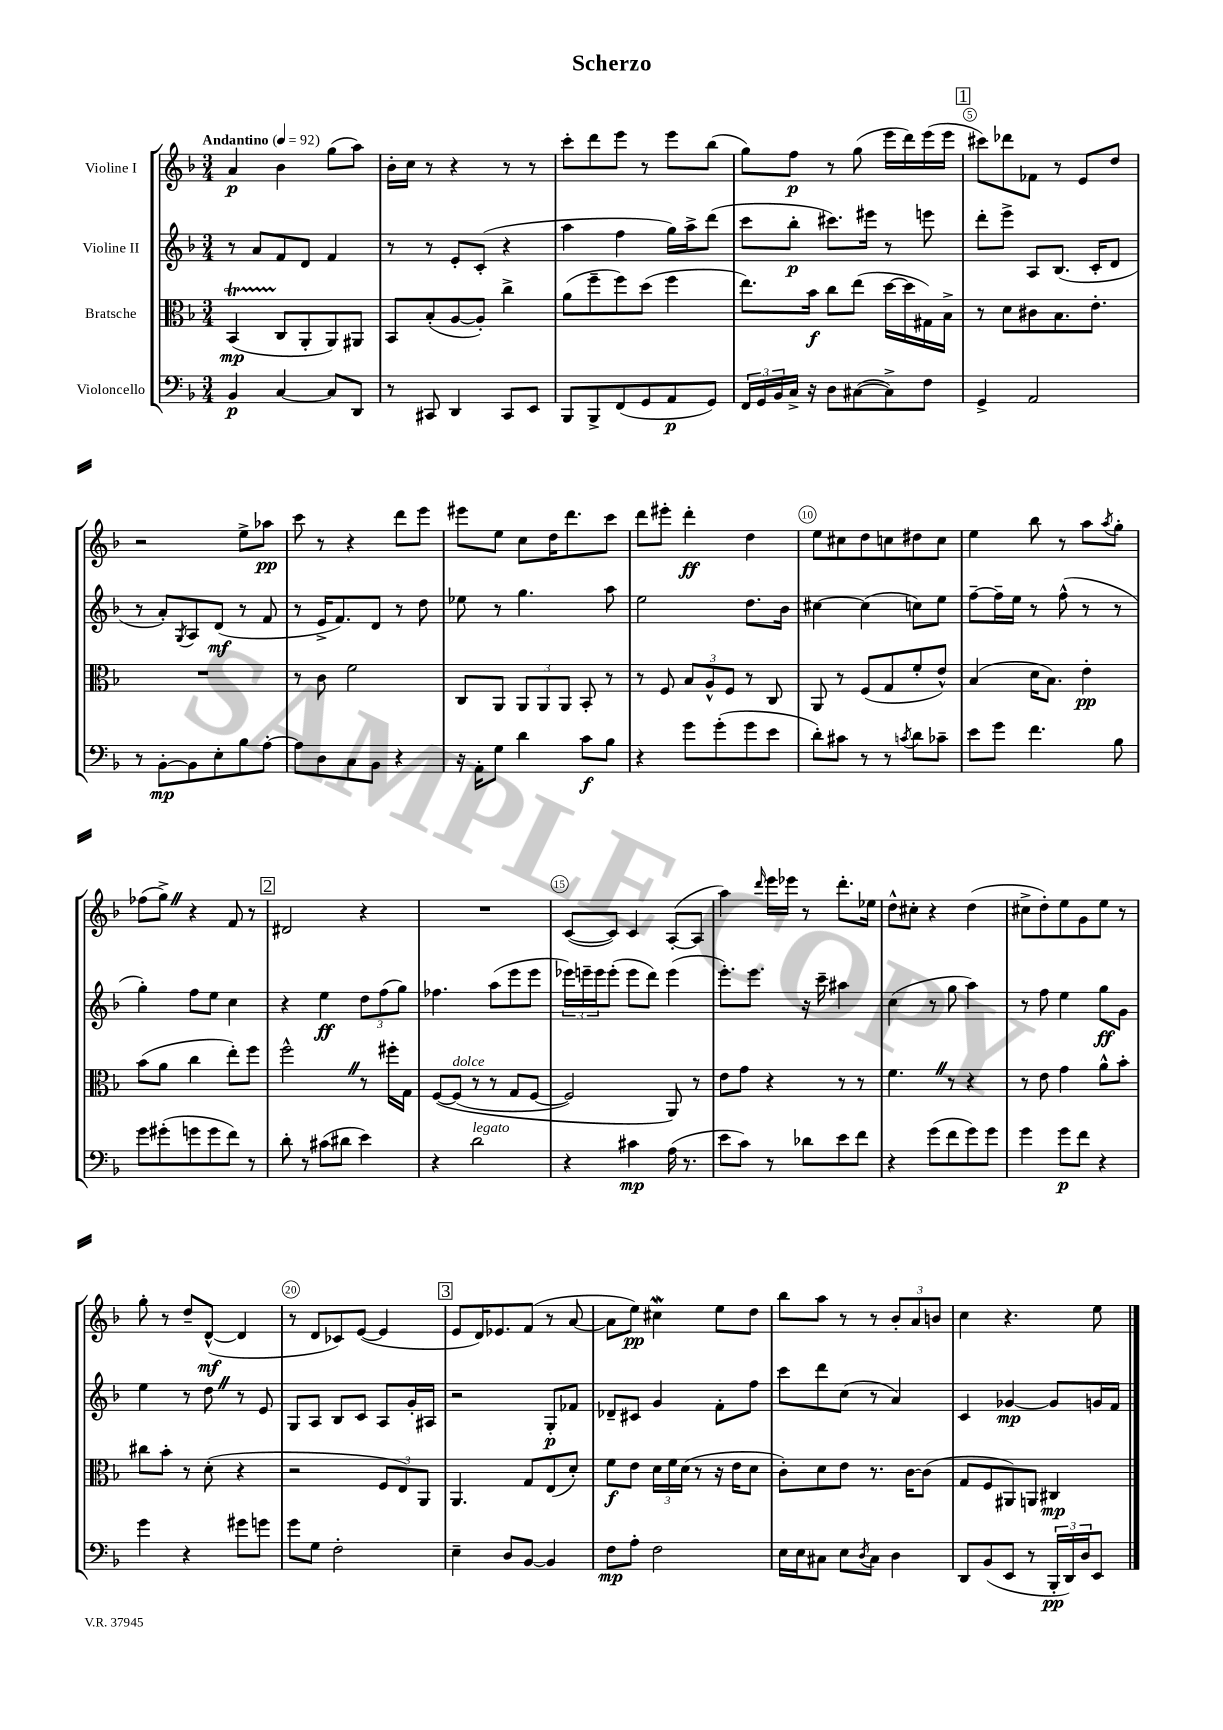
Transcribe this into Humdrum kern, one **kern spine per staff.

**kern	**kern	**kern	**kern
*staff4	*staff3	*staff2	*staff1
*clefF4	*clefC3	*clefG2	*clefG2
*k[b-]	*k[b-]	*k[b-]	*k[b-]
*M3/4	*M3/4	*M3/4	*M3/4
*MM92	*MM92	*MM92	*MM92
4BB-	(4BB-	8r	4a
.	.	8a	.
[4C	8C	8f	4b-
.	8AA'	8d	.
8C]	8AA)	4f	(8gg
8DD	8AA#	.	8aa)
=	=	=	=
8r	8BB-	8r	16b-'
.	.	.	16cc
8CC#	(8B-'	8r	8r
4DD	[8A	8e'	4r
.	8A'])	(8c'	.
8CC#	4cc^	4r	8r
8EE	.	.	8r
=	=	=	=
8BBB-	(8a	4aa	8ccc'
8BBB-^	8ff~	.	8ddd
(8FF	8ff)	4ff	8eee
8GG	(8dd	.	8r
8AA	4ff	16gg)	8eee
.	.	16aa^	.
8GG)	.	(8ddd	(8bb-
=	=	=	=
24FF	8.ee)	8ccc	8gg)
24GG	.	.	.
24BB-	.	.	.
16C^	.	8bb-'	8ff
16r	16b-	.	.
8D	8cc	8.ccc#)	8r
([8C#	(8ee	.	(8gg
.	.	16eee#	.
8C#^])	[16dd	8r	16eee
.	16dd]	.	16ddd)
8F	16G#)	8eee	(16eee
.	16B-^	.	16eee
=	=	=	=
4GG^	8r	8ddd'	8ccc#)
.	8d	8eee^	8ddd-
2AA	8c#	8A	8f-
.	8.B-	(8.B-	8r
.	.	.	8e
.	8.e'	16c'	.
.	.	8d	8dd
=	=	=	=
8r	2.r	8r	2r
[8BB-'	.	8a')	.
.	.	8qG	.
8BB-]	.	8A	.
8E'	.	(8d	.
8B-	.	8r	8ee^
[8A'	.	8f	8aa-
=	=	=	=
8A]	8r	8r	8ccc
8D	8c	16e^	8r
.	.	8.f)	.
8C	2f	.	4r
8BB-	.	8d	.
4r	.	8r	8ddd
.	.	8dd	8eee
=	=	=	=
16r	8C	8ee-	8eee#
16AA'	.	.	.
8G	8AA	8r	8ee
4d	12AA	4.gg	8cc
.	12AA	.	.
.	.	.	16dd
.	12AA	.	.
.	.	.	8.ddd
8c	8BB-'	.	.
8B-	8r	8aa	8ccc
=	=	=	=
4r	8r	2ee	8ddd
.	8F	.	8eee#'
8g	12B-	.	4ddd'
.	12A^^	.	.
(8g'	.	.	.
.	12F	.	.
8g	8r	8.dd	4dd
8e	8C	.	.
.	.	16b-	.
=	=	=	=
8d')	8AA	[4cc#	8ee
8c#	8r	.	8cc#
8r	(8F	(4cc#]	8dd
8r	8G	.	8cc
8qc	.	.	.
8d	8f'	8cc)	8dd#
8c-~	8e^^)	8ee	8cc
=	=	=	=
8e	(4B-	[8ff~	4ee
8g	.	16ff~]	.
.	.	16ee	.
4.f	16d	8r	8bb-
.	8.B-)	.	.
.	.	(8ff^^	8r
.	4e'	8r	8aa
.	.	.	8qaa
8B-	.	8r	8gg'
=	=	=	=
8g	(8b-	4gg')	(8ff-
(8g#'	8a	.	8gg^)
8g	4cc	8ff	4r
8g	.	8ee	.
8f)	8ee')	4cc	8f
8r	8ff	.	8r
=	=	=	=
8d'	2ff^^	4r	2d#
8r	.	.	.
(8c#	.	4ee	.
8d#	.	.	.
4e)	8r	12dd	4r
.	.	(12ff	.
.	16ff#'	.	.
.	.	12gg)	.
.	16G	.	.
=	=	=	=
4r	&([8F	4.ff-	2.r
.	(8F]	.	.
2d	8r	.	.
.	8r	(8aa	.
.	8G	8eee	.
.	[8F	8eee	.
=	=	=	=
4r	2F])	24eee-)	([8c
.	.	24eee~	.
.	.	24eee	.
.	.	(8eee'	8c])
4c#	.	8eee	4c
.	.	8ddd)	.
(16A	8AA&)	(4eee	([8A'
8.r	.	.	.
.	8r	.	8A]
=	=	=	=
8e	8e	8.eee')	4aa)
8c)	8g	.	.
.	.	8.eee	.
.	.	.	16qqddd
8r	4r	.	16eee
.	.	.	16eee-
8d-	.	16r	8r
.	.	16ccc~	.
8e	8r	4aa#	8.ddd'
8f	8r	.	.
.	.	.	16ee-
=	=	=	=
4r	4.f	(4cc	8dd^^
.	.	.	8cc#'
(8g	.	8r	4r
8f	8r	8gg	.
8g)	4r	4aa)	(4dd
8g	.	.	.
=	=	=	=
4g	8r	8r	8cc#^
.	8e	8ff	8dd')
8g	4g	4ee	8ee
8f	.	.	8g
4r	8a^^	8gg	8ee
.	8b-'	8g	8r
=	=	=	=
4g	8cc#	4ee	8gg'
.	8b-'	.	8r
4r	8r	8r	8dd~
.	(8d'	8dd	([8d^^
8g#	4r	8r	4d]
8g	.	8e	.
=	=	=	=
8g	2r	8G	8r
8G	.	8A	8d
2F'	.	8B-	8c-)
.	.	8c	([8e
.	12F	8A	4e]
.	12E)	.	.
.	.	16g'	.
.	12AA	.	.
.	.	16A#	.
=	=	=	=
4E~	4.AA	2r	8e
.	.	.	16d)
.	.	.	8.e-
8D	.	.	.
[8BB-	8G	.	(8f
4BB-]	(8E	8G'	8r
.	8d')	8f-	[8a
=	=	=	=
8F	8f	8d-~	8a]
8A'	8e	8c#	8ee)
2F	24d	4g	4cc#
.	24f	.	.
.	(24d	.	.
.	8r	.	.
.	16r	8f'	8ee
.	16e	.	.
.	8d	8ff	8dd
=	=	=	=
16E	8c')	8ccc	8bb-
16E	.	.	.
8C#	8d	8ddd	8aa
8E	8e	(8cc	8r
8qD	.	.	.
8C#	8.r	8r	8r
4D	.	4a)	12b-'
.	[16c	.	.
.	.	.	12a
.	(8c]	.	.
.	.	.	12b
=	=	=	=
8DD	8G	4c	4cc
(8BB-	8F	.	.
8EE	8AA#)	[4g-	4.r
8r	8AA	.	.
24BBB-'	4C#	8g-]	.
24DD)	.	.	.
24D	.	.	.
8EE	.	16g	8ee
.	.	16f	.
==	==	==	==
*-	*-	*-	*-
